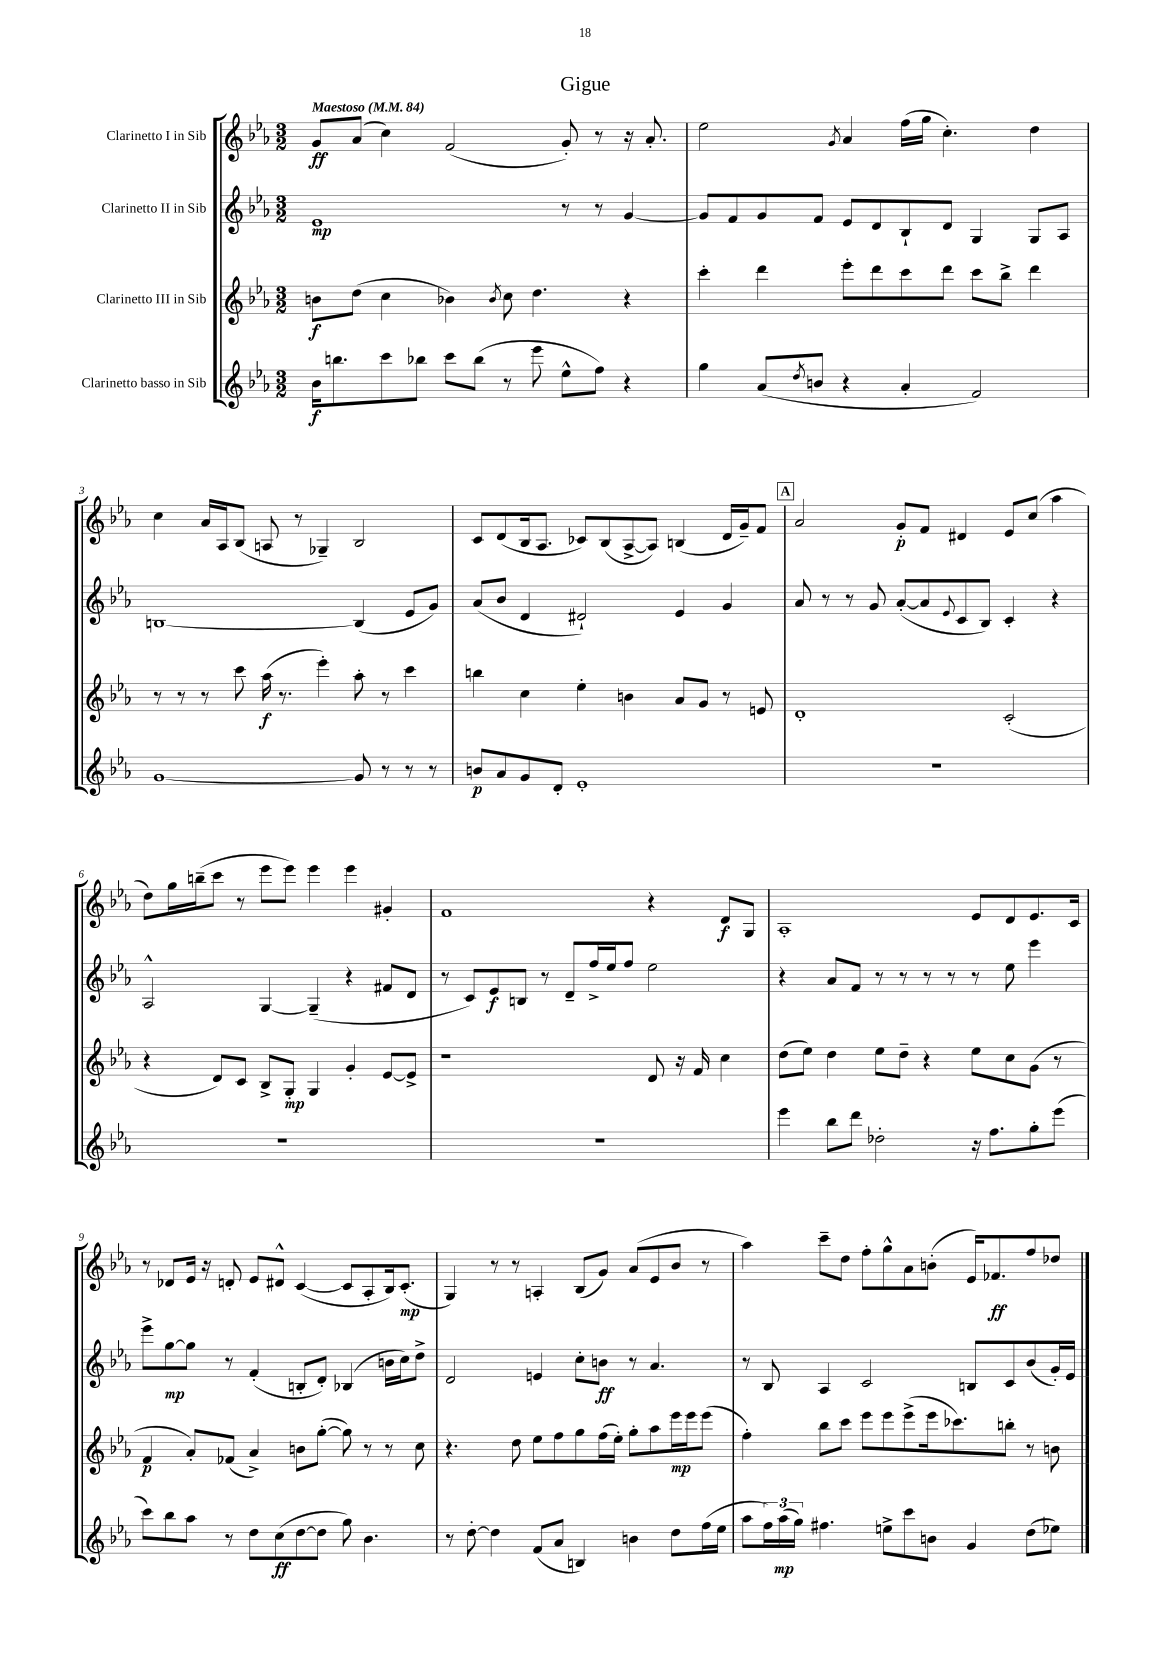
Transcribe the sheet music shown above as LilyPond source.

\header { title = "Gigue" }
<<
\new StaffGroup <<
\new Staff = "s0" \with { instrumentName = "Clarinetto I in Sib" } {
    \clef treble \key ees \major \numericTimeSignature \time 3/2 \tempo "Maestoso" 4 = 84
    g'8\ff aes'8( c''4) f'2( g'8-.) r8 r16 aes'8.-. |
    ees''2 \acciaccatura { g'8 } aes'4 f''16( g''16 c''4.-.) d''4 |
    c''4 aes'16 aes16 bes8( a8 r8 ges4--) bes2 |
    c'8 d'8( bes16 aes8. ces'8) bes8( aes8~-> aes8) b4( d'16 g'16--) f'8 |
    \mark \markup { \box "A" } aes'2 g'8-.\p f'8 dis'4 ees'8 c''8( aes''4 |
    d''8) g''16 b''16--( c'''8 r8 ees'''8 ees'''8) ees'''4 ees'''4 gis'4-. |
    f'1 r4 d'8\f g8 |
    aes1-. ees'8 d'8 ees'8. c'16 |
    r8 des'8 ees'16 r16 d'8-. ees'8 dis'8-^ c'4~( c'8 aes8-. bes16) c'8.-.\mp( |
    g4) r8 r8 a4-. bes8( g'8) aes'8( ees'8 bes'8 r8 |
    aes''4) c'''8-- d''8 f''8-. g''8-^ aes'8 b'8-.( ees'16) fes'8.\ff f''8 des''8 \bar "|." |
}
\new Staff = "s1" \with { instrumentName = "Clarinetto II in Sib" } {
    \clef treble \key ees \major \numericTimeSignature \time 3/2
    ees'1\mp r8 r8 g'4~ |
    g'8 f'8 g'8 f'8 ees'8 d'8 bes8-! d'8 g4 g8 aes8 |
    b1~ b4( ees'8 g'8) |
    aes'8( bes'8 d'4 dis'2-!) ees'4 g'4 |
    \mark \markup { \box "A" } aes'8 r8 r8 g'8 aes'8~-.( aes'8 \appoggiatura { ees'8 } c'8 bes8) c'4-. r4 |
    aes2-^ g4~ g4--( r4 fis'8 d'8 |
    r8 c'8) ees'8\f b8 r8 d'8-- f''16-> ees''16 f''8 ees''2 |
    r4 aes'8 f'8 r8 r8 r8 r8 r8 ees''8 ees'''4 |
    ees'''8-> g''8~\mp g''8 r8 f'4-.( b8-. d'8-.) bes4( b'16 c''16) d''8-> |
    d'2 e'4 c''8-. b'8\ff r8 aes'4. |
    r8 bes8 aes4 c'2 b8 c'8 bes'8( g'16-.) ees'16 \bar "|." |
}
\new Staff = "s2" \with { instrumentName = "Clarinetto III in Sib" } {
    \clef treble \key ees \major \numericTimeSignature \time 3/2
    b'8\f d''8( c''4 bes'4) \acciaccatura { bes'8 } c''8 d''4. r4 |
    c'''4-. d'''4 ees'''8-. d'''8 c'''8 d'''8 c'''8 bes''8-> d'''4 |
    r8 r8 r8 c'''8 aes''16\f( r8. ees'''4-.) aes''8-. r8 c'''4 |
    b''4 c''4 ees''4-. b'4 aes'8 g'8 r8 e'8 |
    \mark \markup { \box "A" } d'1-. c'2-.( |
    r4 d'8) c'8 bes8-> g8-.\mp g4 g'4-. ees'8~ ees'8-> |
    r1 d'8 r16 f'16 c''4 |
    d''8( ees''8) d''4 ees''8 d''8-- r4 ees''8 c''8 g'8( r8 |
    f'4\p aes'8-.) fes'8( aes'4->) b'8 g''8~-.( g''8) r8 r8 c''8 |
    r4. d''8 ees''8 f''8 g''8 f''16( ees''16-.) g''8-. aes''8 ees'''16\mp ees'''16 ees'''8( |
    f''4-.) bes''8 c'''8 ees'''8 ees'''8 ees'''8->( ees'''16 ces'''8.) b''8-. r8 b'8 \bar "|." |
}
\new Staff = "s3" \with { instrumentName = "Clarinetto basso in Sib" } {
    \clef treble \key ees \major \numericTimeSignature \time 3/2
    bes'16\f b''8. c'''8 bes''8 c'''8 bes''8( r8 ees'''8 ees''8-^ f''8) r4 |
    g''4 aes'8( \acciaccatura { d''8 } b'8 r4 aes'4-. f'2) |
    g'1~ g'8 r8 r8 r8 |
    b'8\p aes'8 g'8 d'8-. ees'1-. |
    \mark \markup { \box "A" } R1. |
    R1. |
    R1. |
    ees'''4 bes''8 d'''8 des''2-. r16 f''8. g''8-. ees'''8( |
    c'''8) bes''8 aes''8 r8 d''8 c''8\ff( d''8~ d''8 g''8) bes'4. |
    r8 d''8~-. d''4 f'8( aes'8 b4) b'4 d''8 f''16( ees''16 |
    aes''8 \tuplet 3/2 { f''16) aes''16\mp( g''16) } fis''4. e''8-> c'''8 b'8 g'4 d''8( ees''8) \bar "|." |
}
>>
>>
